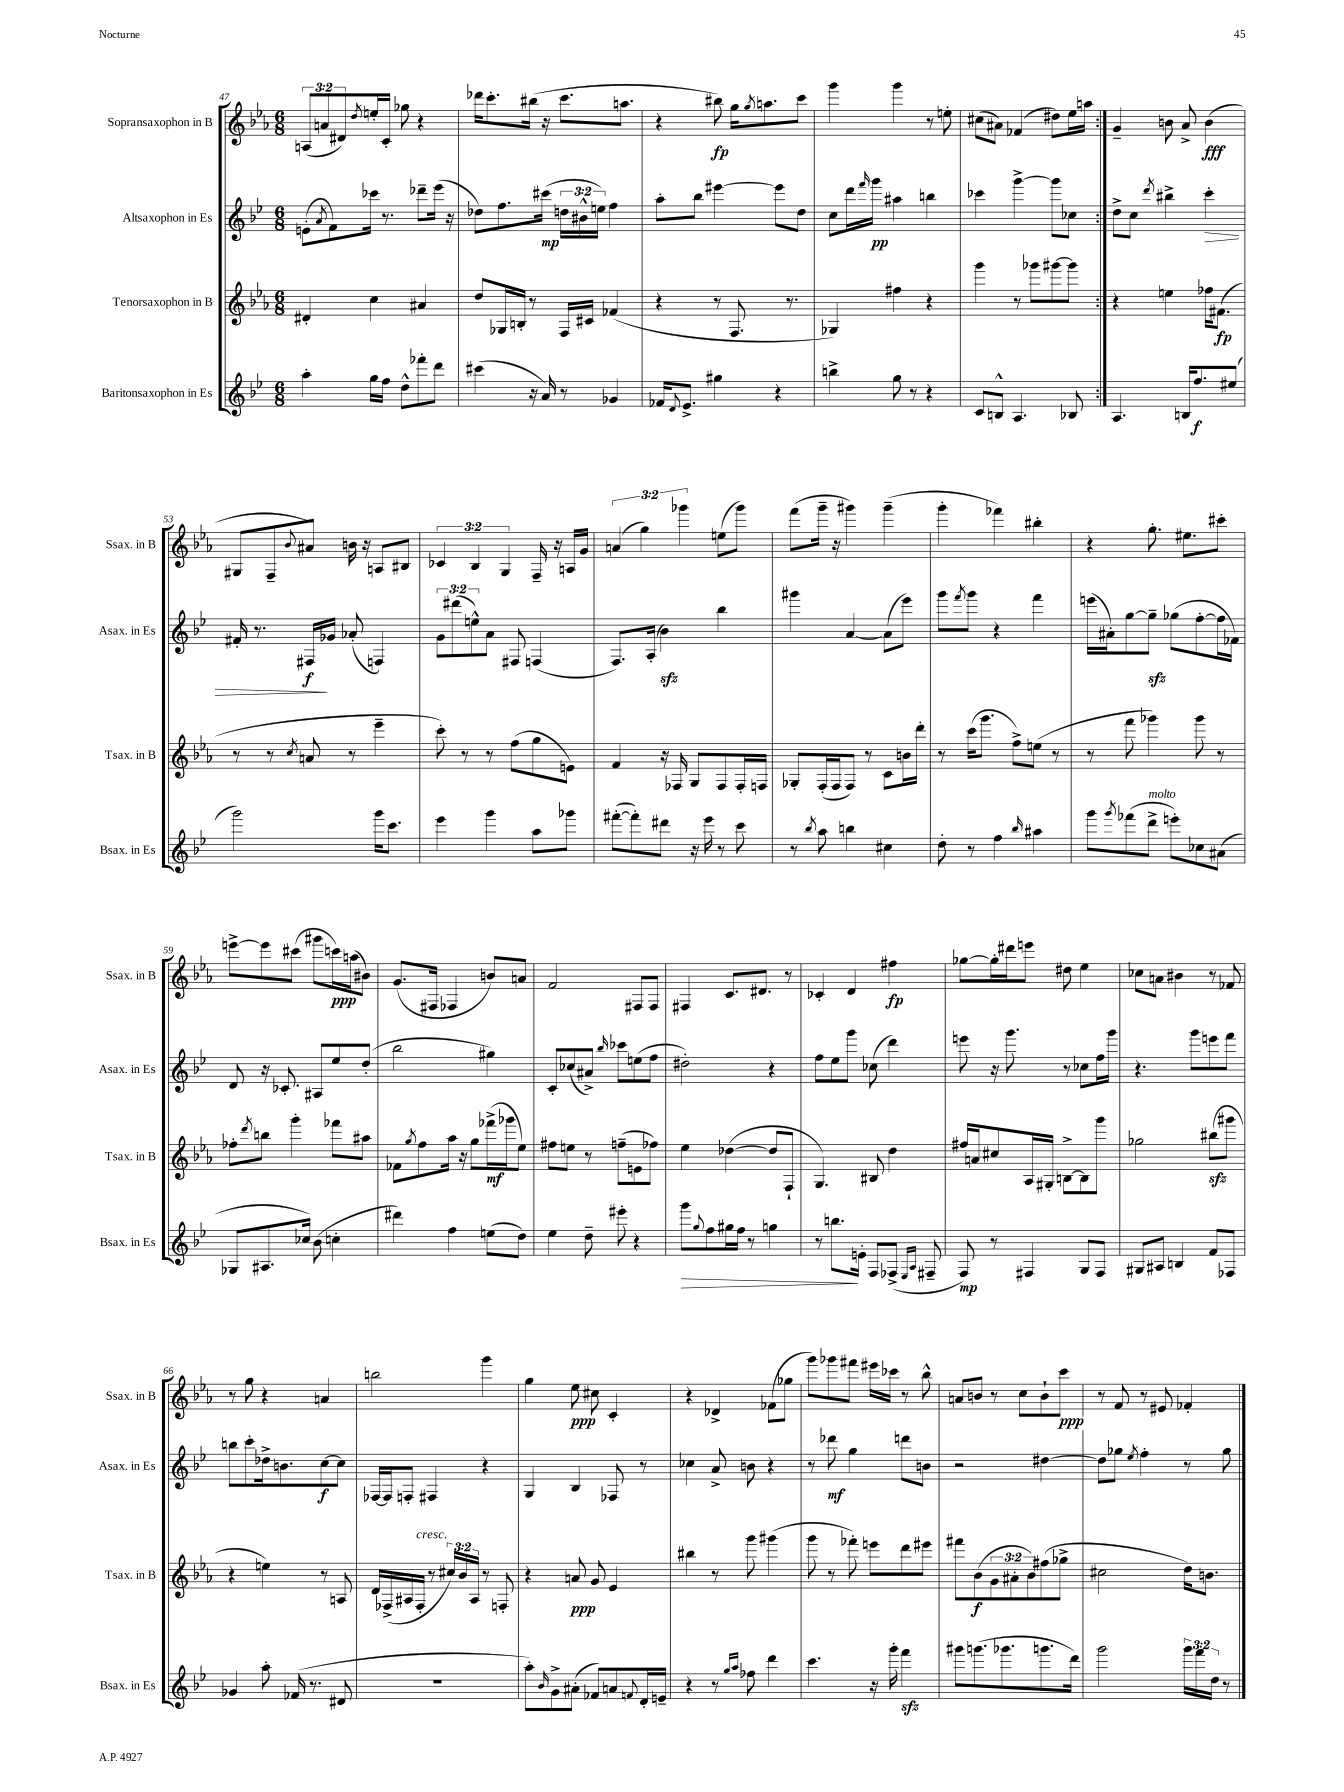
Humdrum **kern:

**kern	**dynam	**kern	**dynam	**kern	**dynam	**kern	**dynam
*part4	*part4	*part3	*part3	*part2	*part2	*part1	*part1
*staff4	*staff4	*staff3	*staff3	*staff2	*staff2	*staff1	*staff1
*I"Baritonsaxophon in Es	*	*I"Tenorsaxophon in B	*	*I"Altsaxophon in Es	*	*I"Sopransaxophon in B	*
*I'Bsax. in Es	*	*I'Tsax. in B	*	*I'Asax. in Es	*	*I'Ssax. in B	*
*clefG2	*	*clefG2	*	*clefG2	*	*clefG2	*
*k[b-e-]	*	*k[b-e-a-]	*	*k[b-e-]	*	*k[b-e-a-]	*
*M6/8	*	*M6/8	*	*M6/8	*	*M6/8	*
=47	=47	=47	=47	=47	=47	=47	=47
4aa'\	.	4d#X'/	.	(8en'\L	.	(12An/L	.
.	.	.	.	.	.	12an/	.
.	.	.	.	8qa/	.	.	.
.	.	.	.	8f\)	.	.	.
.	.	.	.	.	.	12d#X/)	.
.	.	.	.	.	.	8qdd/	.
16gg\LL	.	4cc\	.	16ccc-X\Jk	.	16een'/L	.
16ff\JJ	.	.	.	8.r	.	16c'/JJ	.
8dd^^\L	.	.	.	.	.	8gg-X\	.
8fff-X'\	.	4a#X/	.	8ddd-X~\L	.	4r	.
8ddd\J	.	.	.	(16eee-\Jk	.	.	.
.	.	.	.	16r	.	.	.
=48	=48	=48	=48	=48	=48	=48	=48
(4ccc#X\	.	8dd/L	.	8dd-X\L)	.	16ddd-X\KL	.
.	.	.	.	.	.	8.ccc'\	.
.	.	16G-X/L	.	8.ff\	.	.	.
.	.	16Bn'/JJ	.	.	.	.	.
16r	.	8r	.	.	.	(16bb#X\Jk	.
16a/)	.	.	.	(16ccc#X\Jk	mp	16r	.
8r	.	16F/LL	.	24ddn\LL	.	8.ccc\L	.
.	.	.	.	24b#X^^\	.	.	.
.	.	16c#X/JJ	.	.	.	.	.
.	.	.	.	24een\JJ)	.	.	.
4g-X/	.	(4f-X/	.	4ff\	.	.	.
.	.	.	.	.	.	8.aan\J	.
=49	=49	=49	=49	=49	=49	=49	=49
16f-X/KL	.	4r	.	8aa'\L	.	4r	.
8qqd/	.	.	.	.	.	.	.
8.e-^/J	.	.	.	.	.	.	.
.	.	.	.	8bb-\J	.	.	.
4gg#X\	.	8r	.	[4eee#X\	.	8bb#X\)	fp
.	.	8.F/	.	.	.	16gg\KL	.
.	.	.	.	.	.	8qgg/	.
.	.	.	.	.	.	8.aan\	.
4r	.	.	.	8eee#\L]	.	.	.
.	.	8.r	.	.	.	.	.
.	.	.	.	8dd\J	.	8ccc\J	.
=50	=50	=50	=50	=50	=50	=50	=50
4bbn^\	.	4G-X/)	.	8cc\L	.	4ggg\	.
.	.	.	.	16ddd\L	.	.	.
.	.	.	.	16qqfff/	.	.	.
.	.	.	.	16ggg\JJ	pp	.	.
8gg\	.	4ff#X\	.	4aa#X\	.	4ggg\	.
8r	.	.	.	.	.	.	.
4r	.	4r	.	4bbn\	.	8r	.
.	.	.	.	.	.	8een'\	.
=51	=51	=51	=51	=51	=51	=51	=51
8c/L	.	4ggg\	.	4ccc-X\	.	(8cc#X\L	.
8Bn^^/J	.	.	.	.	.	8a#X\J)	.
4.A/	.	8r	.	[4ggg^\	.	(4f-X/	.
.	.	8ggg-X\L	.	.	.	.	.
.	.	[8ggg#X\	.	8ggg\L]	.	8dd#X\L)	.
8B-X/	.	8ggg#\J]	.	8cc-X\J	.	16ee-\L	.
.	.	.	.	.	.	16aan\JJ	.
=52:|!	=52:|!	=52:|!	=52:|!	=52:|!	=52:|!	=52:|!	=52:|!
4.A/	.	4r	.	8dd^\L	.	4g~/	.
.	.	.	.	8cc\J	.	.	.
.	.	.	.	8qddd/	.	.	.
.	.	4een\	.	4bb#X^\	.	8bn\	.
16Bn/KL	.	.	.	.	.	8a-^/	.
8.ff/	f	.	.	.	.	.	.
!	!	!	!	!	!LO:HP:b	!	!
.	.	16ff-X\KL	.	4ccc'\	>	(4b\	fff
.	.	(8.f#X\J	fp	.	.	.	.
(8ee#X/J	.	.	.	.	.	.	.
!!LO:LB:g=z
=53	=53	=53	=53	=53	=53	=53	=53
2ggg\)	.	8r	.	16f#X'/	.	8G#X/L	.
.	.	.	.	8.r	.	.	.
.	.	8r	.	.	.	8F~/	.
.	.	8qcc/	.	.	.	8qqb-/	.
.	.	8an/	.	16F#X/LL	f	8a#X/J)	.
.	.	.	.	16g-X/JJ	]	.	.
.	.	8r	.	(8a-X'/	.	16bn\	.
.	.	.	.	.	.	16r	.
16ggg\KL	.	4eee-~\	.	4Fn/)	.	8An/L	.
8.ccc\J	.	.	.	.	.	.	.
.	.	.	.	.	.	8B#X/J	.
=54	=54	=54	=54	=54	=54	=54	=54
4eee-\	.	8ccc'\)	.	12g\L	.	6c-X/	.
.	.	.	.	(12ddd#X\	.	.	.
.	.	8r	.	.	.	.	.
.	.	.	.	12een^^\)	.	6B-/	.
4ggg\	.	8r	.	8a\J	.	.	.
.	.	.	.	.	.	6G/	.
.	.	(8ff\L	.	8F#X/	.	.	.
8aa\L	.	8gg\	.	(4Fn/	.	16F~/	.
.	.	.	.	.	.	16r	.
8ggg-X\J	.	8en\J)	.	.	.	16An/LL	.
.	.	.	.	.	.	16g/JJ	.
=55	=55	=55	=55	=55	=55	=55	=55
([8fff#X'\L	.	4f/	.	8.F/L)	.	(6an/	.
8fff#'\])	.	.	.	.	.	.	.
.	.	.	.	.	.	6gg\)	.
.	.	.	.	(16A'/Jk	.	.	.
8ddd#X\J	.	16r	.	4b-zz\)	.	.	.
.	.	16F-X/	.	.	.	.	.
.	.	.	.	.	.	6ggg-X\	.
16r	.	8G/L	.	.	.	.	.
16eee-\	.	.	.	.	.	.	.
8r	.	8F-/	.	4bb-\	.	(8een\L	.
8ccc\	.	16F-'/L	.	.	.	8ggg-\J)	.
.	.	16Fn/JJ	.	.	.	.	.
=56	=56	=56	=56	=56	=56	=56	=56
8r	.	8G-X'/L	.	4ggg#X\	.	(8fff\L	.
8qbb-/	.	.	.	.	.	.	.
8aa\	.	(16F'/L	.	.	.	16ggg~\Jk	.
.	.	16F/J	.	.	.	16r	.
4bbn\	.	8F/J)	.	[4a/	.	4ggg#X\)	.
.	.	8r	.	.	.	.	.
4cc#X\	.	8c\L	.	(8a\L]	.	(4ggg#~\	.
.	.	16bn\L	.	8eee-\J)	.	.	.
.	.	16ddd'\JJ	.	.	.	.	.
=57	=57	=57	=57	=57	=57	=57	=57
8dd'\	.	8r	.	8ggg\L	.	4ggg'\	.
.	.	.	.	8qfff/	.	.	.
8r	.	(16ccc\KL	.	8ggg\J	.	.	.
.	.	8.ggg\J	.	.	.	.	.
4ff\	.	.	.	4r	.	4fff-X\)	.
.	.	8ff^\L)	.	.	.	.	.
16qqbb-/	.	.	.	.	.	.	.
4aa#X\	.	(8een\J	.	4fff\	.	4bb#X'\	.
.	.	8r	.	.	.	.	.
=58	=58	=58	=58	=58	=58	=58	=58
8ggg\L	.	8r	.	(16eeen\LL	.	4r	.
.	.	.	.	16a#X'\J)	.	.	.
8qggg/	.	.	.	.	.	.	.
(8fff-X\	.	8fff\	.	[8gg\	.	.	.
!LO:TX:a:i:t=molto	!	!	!	!	!	!	!
8ddd^\J	.	4ggg-X\)	.	8ggzz~\J]	.	8.gg'\	.
8eeen'\L)	.	.	.	(8gg-X\L	.	.	.
.	.	.	.	.	.	8.ee#X\L	.
8cc-X\	.	8ggg-\	.	[8ff'\	.	.	.
(8a#X\J	.	8r	.	16ff\L]	.	8ccc#X'\J	.
.	.	.	.	16f-X\JJ)	.	.	.
!!LO:LB:g=z
=59	=59	=59	=59	=59	=59	=59	=59
8G-X/L	.	8ff-X'\L	.	8d/	.	[8eeen^\L	.
.	.	8qddd/	.	.	.	.	.
8.A#X/	.	8bbn\J	.	16r	.	8eee\]	.
.	.	.	.	8.c-X'/	.	.	.
.	.	4ggg'\	.	.	.	(8ccc#X\J	.
16cc-X/Jk)	.	.	.	.	.	.	.
(8b-\	.	.	.	8A#X/L	.	8ggg#X\L	.
4ccn'\	.	8fff-X\L	.	8ee-/	.	16cccn\L)	ppp
.	.	.	.	.	.	(16aan\J	.
.	.	8aa#X\J	.	(8dd'/J	.	8b#X\J)	.
=60	=60	=60	=60	=60	=60	=60	=60
4ddd#X\)	.	8f-X\L	.	2bb-\	.	(8.g/L	.
.	.	8qgg/	.	.	.	.	.
.	.	8ff\	.	.	.	.	.
.	.	.	.	.	.	16F#X/Jk	.
4ff\	.	16aa-\Jk	.	.	.	4F-X/	.
.	.	16r	.	.	.	.	.
.	.	8gg\L	.	.	.	.	.
(8een\L	.	(16fff-X^\L	mf	4gg#X\)	.	8bn/L)	.
.	.	16ggg-X\J	.	.	.	.	.
8dd\J)	.	8ee-\J)	.	.	.	8an/J	.
=61	=61	=61	=61	=61	=61	=61	=61
4ee-\	.	8ff#X\L	.	8c'/L	.	2f/	.
.	.	8een\J	.	(8cc-X/	.	.	.
8dd~\	.	8r	.	8a#X^/J)	.	.	.
.	.	.	.	16qqbb-/	.	.	.
8eee#X'\	.	(8ffn~\L	.	8ccc-X\L	.	.	.
4r	.	8en\	.	(8een\	.	8F#X/L	.
.	.	8ff-X\J)	.	8ff\J	.	8F#/J	.
=62	=62	=62	=62	=62	=62	=62	=62
!	!LO:HP:b	!	!	!	!	!	!
8ggg\L	>	4ee-\	.	2dd#X'\)	.	4F#X/	.
8qqgg/	.	.	.	.	.	.	.
8ff\	.	.	.	.	.	.	.
16gg#X\L	.	([4dd-X\	.	.	.	8.c/L	.
16ff\JJ	.	.	.	.	.	.	.
8r	.	.	.	.	.	.	.
.	.	.	.	.	.	8.d#X/J	.
4ggn\	.	8dd-/L]	.	4r	.	.	.
.	.	8F`/J	.	.	.	8r	.
=63	=63	=63	=63	=63	=63	=63	=63
8r	.	4.G/)	.	8ff\L	.	4c-X'/	.
8.bbn\L	.	.	.	8ee-\	.	.	.
.	.	.	.	8ggg\J	.	4d/	.
16en'\Jk	]	.	.	.	.	.	.
8F/L	.	8B#X/	.	(8cc-X\	.	.	.
(8F-X^/J	.	4dd\	.	4ddd\)	.	4ff#X\	fp
16qqE-/LL	.	.	.	.	.	.	.
16qqA/JJ	.	.	.	.	.	.	.
8F#X~/	.	.	.	.	.	.	.
=64	=64	=64	=64	=64	=64	=64	=64
8F/)	mp	16ff#X/LL	.	8eeen\	.	[8gg-X\L	.
.	.	16an/J	.	.	.	.	.
8r	.	8cc#X/	.	16r	.	16gg-'\L]	.
.	.	.	.	8.ggg\	.	16ddd#X\J	.
4F#X/	.	16A-/L	.	.	.	8eeen\J	.
.	.	16G#X'/JJ	.	.	.	.	.
.	.	[8Bn^\L	.	8r	.	8dd#X\	.
8G/L	.	8B\]	.	8cc-X\L	.	4ee-\	.
8F#/J	.	8ggg\J	.	16ff\L	.	.	.
.	.	.	.	16ggg\JJ	.	.	.
=65	=65	=65	=65	=65	=65	=65	=65
8G#X/L	.	2gg-X\	.	4.r	.	8cc-X\L	.
8A#X/J	.	.	.	.	.	8an\J	.
4Bn/	.	.	.	.	.	4b#X\	.
.	.	.	.	8ggg\L	.	.	.
8f/L	.	(8bb#Xzz\L	.	8eeen\	.	8r	.
8F-X/J	.	8ggg#X\J	.	8fff\J	.	8f-X/	.
!!LO:LB:g=z
=66	=66	=66	=66	=66	=66	=66	=66
4g-X/	.	4r	.	8bbn\L	.	8r	.
.	.	.	.	8ccc'\	.	8gg\	.
8aa'\	.	4een\)	.	16dd-X^\k	.	4r	.
.	.	.	.	8.bn\	.	.	.
(16f-X/	.	.	.	.	.	.	.
8.r	.	.	.	.	.	.	.
.	.	8r	.	[8cc\	f	4an/	.
8d#X/	.	8An/	.	8cc\J]	.	.	.
=67	=67	=67	=67	=67	=67	=67	=67
2.r	.	16d/LL	.	[16F-X/LL	.	2bbn\	.
.	.	(16F-X^/	.	16F-/J]	.	.	.
.	.	16A#X/	.	8Fn'/J	.	.	.
!	!	!LO:TX:a:i:t=cresc.	!	!	!	!	!
.	.	16F-'/JJ	.	.	.	.	.
.	.	8r	.	4F#X/	.	.	.
.	.	24cc#X/LL)	.	.	.	.	.
.	.	24b-/	.	.	.	.	.
.	.	24A#/JJ	.	.	.	.	.
.	.	8r	.	4r	.	4ggg\	.
.	.	8Fn'/	.	.	.	.	.
=68	=68	=68	=68	=68	=68	=68	=68
8aa'\L)	.	4r	.	4G/	.	4gg\	.
16qqb-/	.	.	.	.	.	.	.
8g^\	.	.	.	.	.	.	.
(8a#X'\J	.	8an/	ppp	4B-/	.	8ee-\	ppp
8f-X/L)	.	8g/	.	.	.	8cc#X\	.
8an/	.	4e-/	.	8F-X/	.	4c'/	.
8qqfn/	.	.	.	.	.	.	.
16d'/L	.	.	.	8r	.	.	.
16en~/JJ	.	.	.	.	.	.	.
=69	=69	=69	=69	=69	=69	=69	=69
4r	.	4bb#X\	.	4cc-X\	.	4r	.
8r	.	8r	.	8a^/	.	4d-X^/	.
16qqgg/LL	.	.	.	.	.	.	.
16qqaa/JJ	.	.	.	.	.	.	.
8ff-X\	.	8ggg\	.	8bn\	.	.	.
4ddd\	.	(4ggg#X\	.	4r	.	(8f-X\L	.
.	.	.	.	.	.	8gg-X\J	.
=70	=70	=70	=70	=70	=70	=70	=70
4.ccc\	.	8ggg\	.	8r	.	8ggg\L)	.
.	.	8r	.	8ddd-X\	mf	8ggg-X\	.
.	.	8fff-X'\)	.	4gg\	.	8fff#X\J	.
16r	.	8eeen\L	.	.	.	16eee#X\LL	.
16ggg'\	.	.	.	.	.	16ccc-X\JJ	.
4fffzz\	.	8ddd\	.	8dddn\L	.	8r	.
.	.	8eee#X\J	.	8bn\J	.	8bb-^^\	.
=71	=71	=71	=71	=71	=71	=71	=71
8ggg#X\L	.	8fff#X\L	.	2r	.	8an/L	.
(8.gggn\	.	(8b-\	f	.	.	8bn/J	.
.	.	12g\	.	.	.	8r	.
8.ggg-X\	.	.	.	.	.	.	.
.	.	12a#X'\	.	.	.	.	.
.	.	.	.	.	.	8cc\L	.
.	.	12b-\)	.	.	.	.	.
8.gggn\	.	(8ff#X\	.	[4dd#X\	.	8b`\	.
.	.	8gg-X^\J	.	.	.	8ccc\J	ppp
16ddd\Jk)	.	.	.	.	.	.	.
=72	=72	=72	=72	=72	=72	=72	=72
2ggg\	.	2cc#X\	.	8dd#\L]	.	8r	.
.	.	.	.	8gg-X\J	.	8f/	.
.	.	.	.	8qee-/	.	.	.
.	.	.	.	4ff'\	.	8r	.
.	.	.	.	.	.	8e#X/	.
24ggg\LL	.	16dd\KL)	.	8r	.	4f-X'/	.
24fff\	.	.	.	.	.	.	.
.	.	8.bn\J	.	.	.	.	.
24dd\JJ	.	.	.	.	.	.	.
8r	.	.	.	8gg-\	.	.	.
==	==	==	==	==	==	==	==
*-	*-	*-	*-	*-	*-	*-	*-
